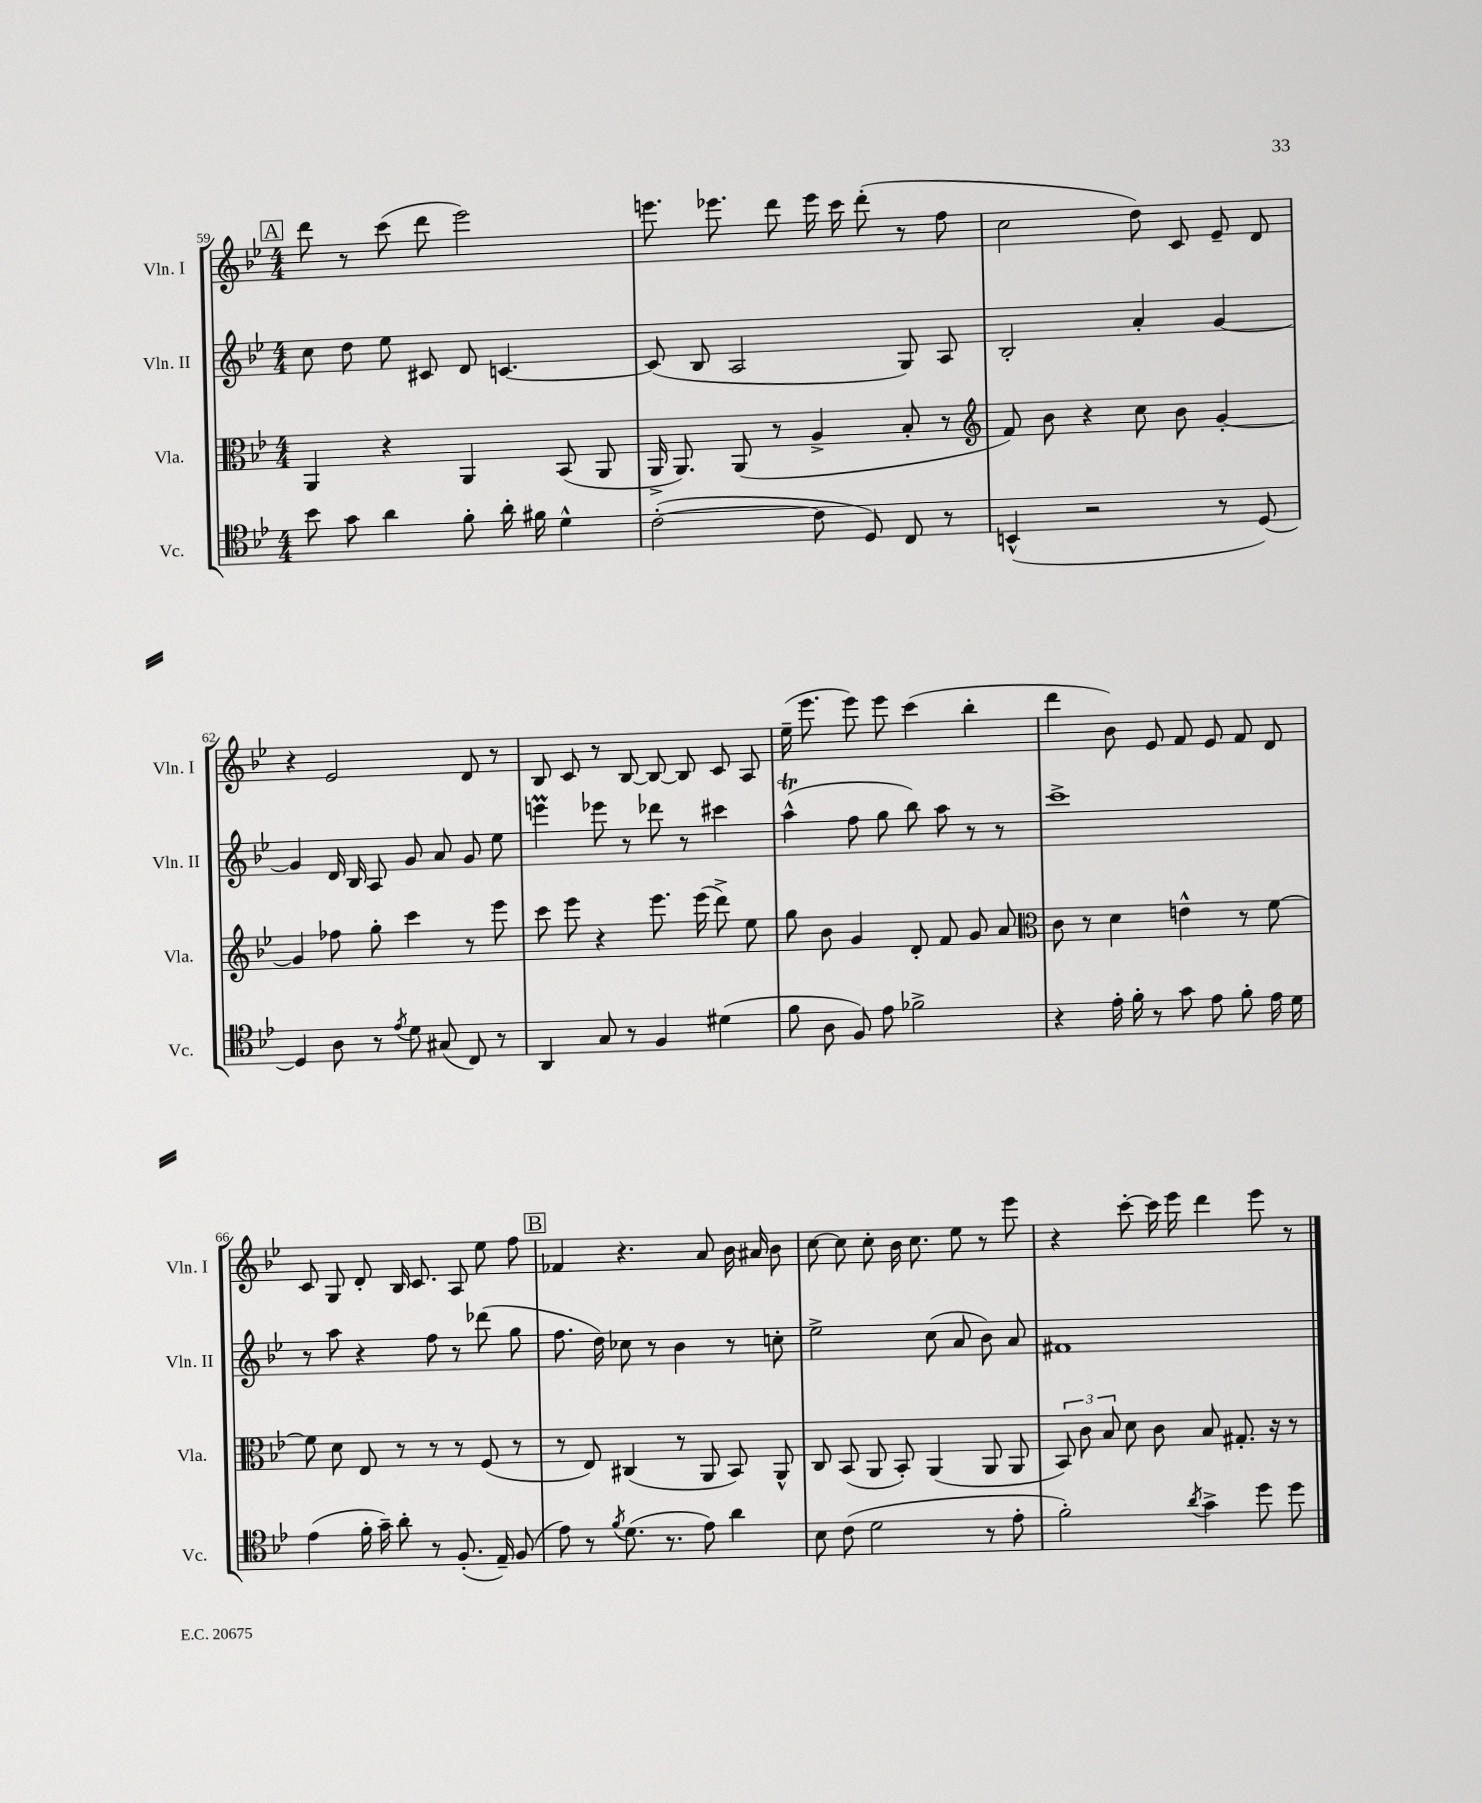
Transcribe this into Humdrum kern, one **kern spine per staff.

**kern	**kern	**kern	**kern
*staff4	*staff3	*staff2	*staff1
*clefC4	*clefC3	*clefG2	*clefG2
*k[b-e-]	*k[b-e-]	*k[b-e-]	*k[b-e-]
*M4/4	*M4/4	*M4/4	*M4/4
8b-	4AA	8cc	8ddd
8g	.	8dd	8r
4a	4r	8ee-	(8ccc
.	.	8c#	8ddd
8f'	4AA	8d	2eee-)
16a'	.	[4.c	.
16f#	.	.	.
4d^^	(8BB-	.	.
.	8AA	.	.
=	=	=	=
([2c'	16AA^	(8c]	8.eee
.	8.AA)	.	.
.	.	8B-	.
.	.	.	8.eee-
.	(8AA	2A	.
.	8r	.	8ddd
8c]	4A^	.	16eee-
.	.	.	16ccc
8D)	.	.	(8ddd'
8C	8B-'	8G)	8r
8r	8r	8A	8ff
=	=	=	=
*	*clefG2	*	*
(4BB^^	8f)	2B-'	2cc
.	8b-	.	.
2r	4r	.	.
.	8cc	4a'	8dd)
.	8b-	.	8c
8r	[4g'	[4g	8e-~
[8D)	.	.	8d
=	=	=	=
4D]	4g]	4g]	4r
8A	8ff-	16d	2e-
.	.	16B-	.
8r	8gg'	8A	.
8qe-	.	.	.
8d	4ccc	8g	.
(8G#	.	8a	.
8C)	8r	8g	8d
8r	8eee-	8ee-	8r
=	=	=	=
4AA	8ccc	4eee	8B-
.	8eee-	.	8c
8G	4r	8eee-	8r
8r	.	8r	[8B-
4F	8.eee-	8ddd-	8B-_
.	.	8r	8B-]
.	(16eee-	.	.
(4d#	8ddd^)	4ccc#	8c
.	8ee-	.	8A
=	=	=	=
8f	8gg	(4aa^^	(16ee-~
.	.	.	8.eee-
8A	8b-	.	.
8F)	4g	8ff	8eee-)
8e-	.	8gg	8eee-
2f-^	8d'	8bb-)	(4ccc
.	8f	8aa	.
.	8g	8r	4bb-'
.	8a	8r	.
=	=	=	=
*	*clefC3	*	*
4r	8c	1ccc^	4ddd
.	8r	.	.
16e-'	4d	.	8b-)
16f'	.	.	.
8r	.	.	8e-
8g	4e^^	.	8f
8e-	.	.	8e-
8f'	8r	.	8f
16e-	[8f	.	8d
16d	.	.	.
=	=	=	=
(4e-	8f]	8r	8c
.	8d	8aa	8G
16f'	8E-	4r	8d'
16g~)	.	.	.
8a'	8r	.	16B-
.	.	.	8.c
8r	8r	8ff	.
(8.F'	8r	8r	8A
.	(8F	(8ddd-	8ee-
16E-~)	.	.	.
(8F	8r	8gg	8ff
=	=	=	=
8e-)	8r	8.ff	4f-
8r	8E-)	.	.
.	.	16dd)	.
8qf	.	.	.
(8.d	(4C#	8cc-	4.r
.	.	8r	.
8.r	.	.	.
.	8r	4b-	.
8e-)	8AA	.	8a
4a	8BB-)	8r	16b-
.	.	.	16a#
.	8AA^^	8cc'	8b-
=	=	=	=
8B-	8C	2ee-^	[8cc
(8c	(8BB-	.	8cc]
2d	8AA	.	8cc'
.	8BB-')	.	16b-
.	.	.	8.cc
.	(4AA	(8cc	.
.	.	8a	8ee-
8r	8AA	8b-)	8r
8e-'	8AA	8a	8eee-
=	=	=	=
2f')	12BB-)	1f#	4r
.	12c	.	.
.	12B-	.	.
.	8d	.	[8ccc'
.	8c	.	16ccc]
.	.	.	16eee-
8qa	.	.	.
4g^	8B-	.	4ddd
.	8.G#'	.	.
8dd	.	.	8eee-
.	16r	.	.
8dd	8r	.	8r
==	==	==	==
*-	*-	*-	*-
